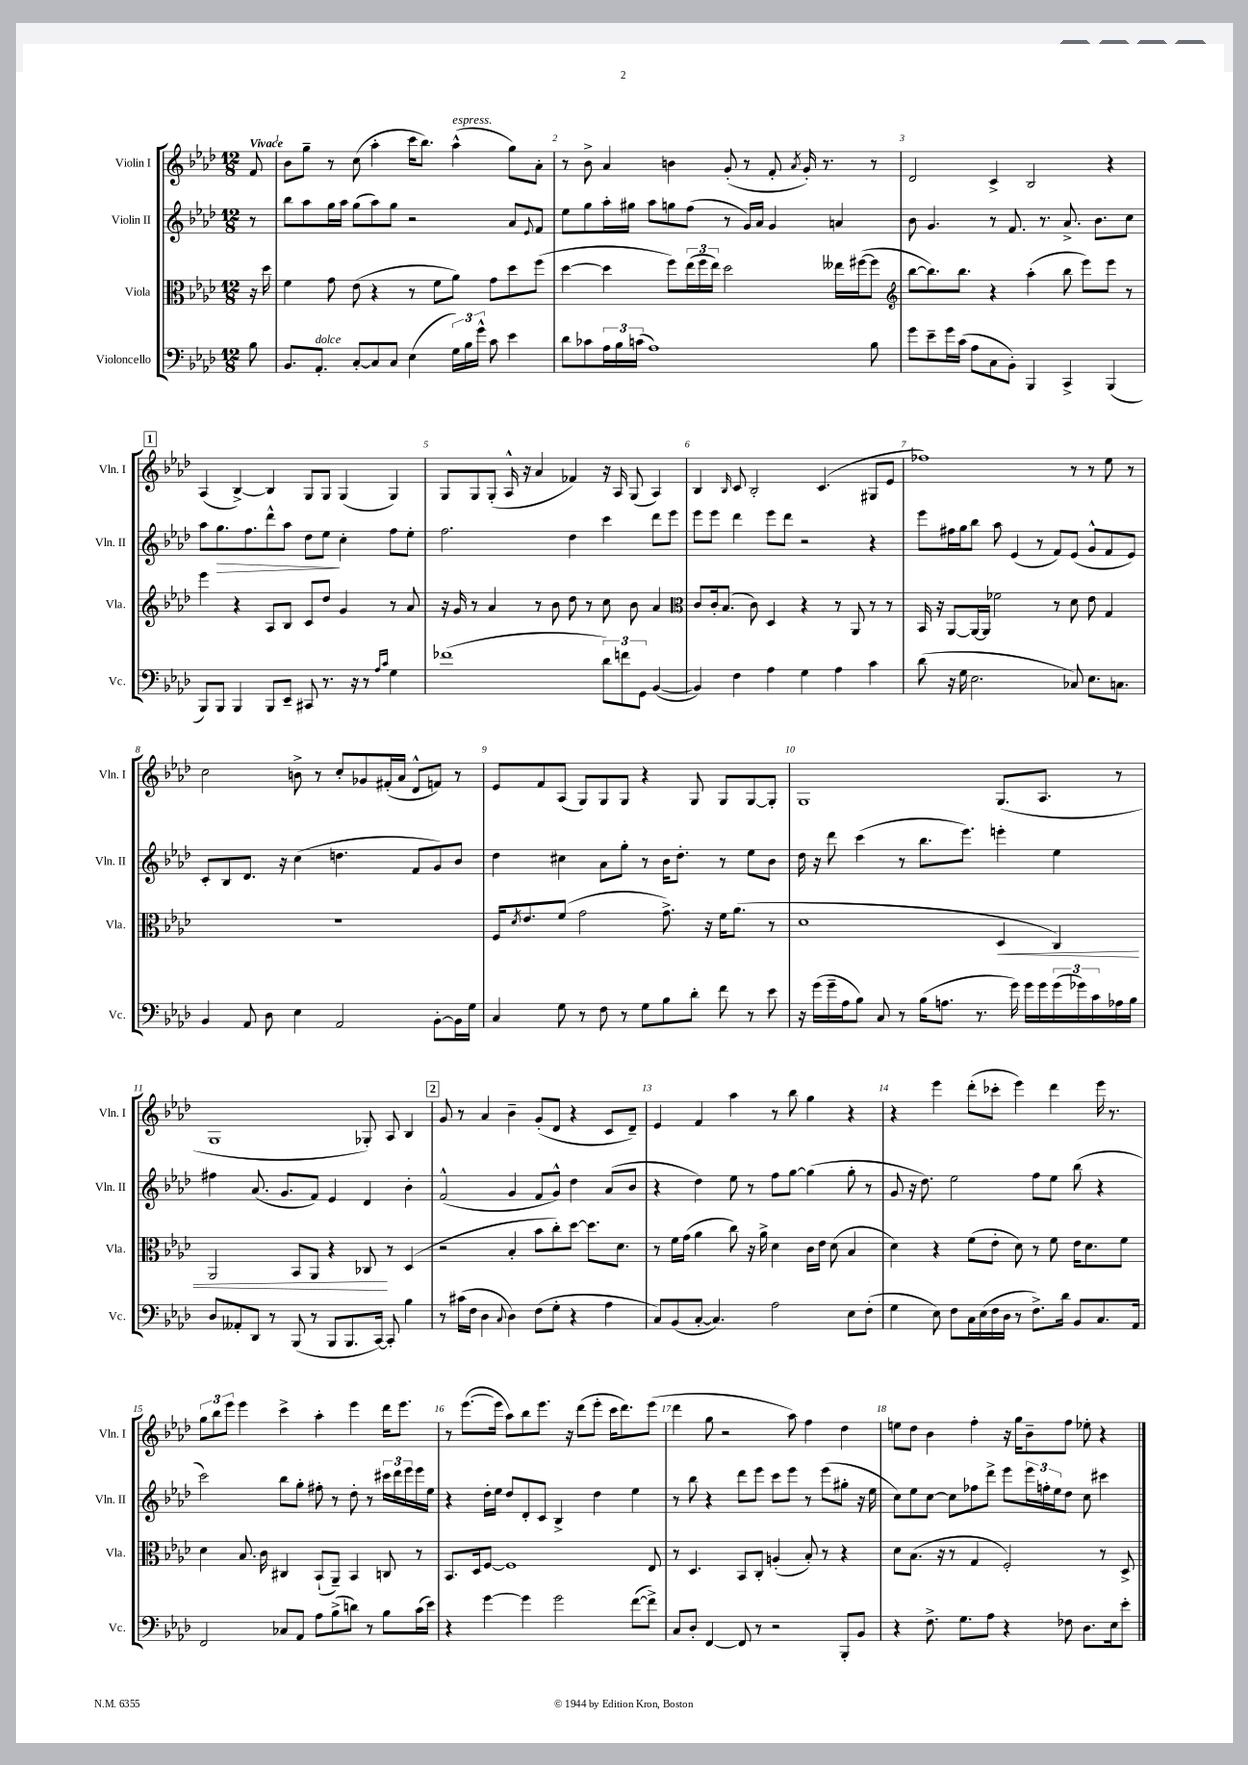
<<
\new StaffGroup <<
\new Staff = "s0" \with { instrumentName = "Violin I" shortInstrumentName = "Vln. I" } {
    \clef treble \key aes \major \numericTimeSignature \time 12/8 \partial 8 \tempo "Vivace"
    f'8 |
    bes'8 g''8-- r8 c''8( aes''4-. c'''16 bes''8.) aes''4-^^\markup { \italic "espress." }( g''8) aes'8-. |
    r8 bes'8-> aes'4 b'4 g'8-.( r8 f'8-. \acciaccatura { aes'8 } g'16-.) r8. r8 |
    des'2 c'4-> bes2 r4 |
    \mark \markup { \box "1" } aes4( bes4~->) bes4 g8 g8 g4( g4) |
    g8 g8 g8-.( aes16-^ r16 aes'4 fes'4) r16 aes16 g8( aes4) |
    bes4 \grace { bes16 } c'8 bes2-. c'4.( gis8 ees'8 |
    fes''1) r8 r8 ees''8 r8 |
    c''2 b'8-> r8 c''8-. ges'8 fis'16-.( aes'16 des'8-^ f'8) r8 |
    ees'8 f'8 aes8( g8) g8 g8 r4 g8 g8 g8~ g8-. |
    g1 g8.( aes8. r8 |
    g1 ges8-.) aes8 bes4 |
    \mark \markup { \box "2" } g'8 r8 aes'4 bes'4-- g'8-.( des'8 r4 c'8 des'8--) |
    ees'4 f'4 aes''4 r8 bes''8 g''4 r4 |
    r4 ees'''4 des'''8-.( ces'''8-. ees'''4) des'''4 ees'''16 r8. |
    \tuplet 3/2 { g''8 bes''8 ees'''8 } ees'''4 c'''4-> aes''4-. ees'''4 des'''16 ees'''8. |
    r8 ees'''8.~( ees'''16 aes''8) bes''8 ees'''8. r16 des'''8( ees'''8-. c'''16 des'''8.) ees'''8( |
    des'''4 g''8 r2 aes''8) f''4 des''4 |
    e''8 des''8 bes'4 f''4-. r16 g''16 bes'8-- f''8 ees''8-. r4 \bar "|." |
}
\new Staff = "s1" \with { instrumentName = "Violin II" shortInstrumentName = "Vln. II" } {
    \clef treble \key aes \major \numericTimeSignature \time 12/8 \partial 8
    r8 |
    bes''8 aes''8 g''16 aes''16 g''8( aes''8) g''8 r2 aes'8 \appoggiatura { ees'8 } f'8 |
    ees''8 g''8 aes''16-. gis''16 aes''8 g''8 f''8( r8 g'16) aes'16 g'4 a'4 |
    bes'8 g'4. r8 f'8. r8. aes'8.-> bes'8. c''8 |
    \mark \markup { \box "1" } aes''8 g''8.\> f''8. des'''8-^ aes''8 des''8 ees''8\! c''4-. f''8 ees''8-. |
    f''2. des''4 c'''4 des'''8 ees'''8 |
    ees'''8 ees'''8 des'''4 ees'''8 des'''8 r2 r4 |
    ees'''8 fis''16 g''16 bes''8 aes''8 ees'4( r8 f'8) ees'8( g'8-^ f'8 ees'8) |
    c'8-. bes8 des'8. r16 c''4( d''4. f'8 g'8) bes'8 |
    des''4 cis''4 aes'8 g''8-. r8 bes'16 des''8.-. r8 ees''8 bes'8 |
    des''16 r16 des'''8 c'''4( r8 bes''8. ees'''8.) e'''4-. ees''4 |
    fis''4 aes'8.( g'8. f'8) ees'4 des'4 bes'4-. |
    \mark \markup { \box "2" } f'2-^( g'4 f'8 g'8-^) des''4 aes'8( bes'8 |
    r4 des''4) ees''8 r8 f''8 g''8~ g''4( g''8-. r8 |
    g'8 r16 des''8.) ees''2 f''8 ees''8 bes''8( r4 |
    c'''2) bes''8 g''8-. fis''8-. r8 des''8-. r8 \tuplet 3/2 { cis'''16 des'''16 ees'''16 } ees'''16 ees''16 |
    r4 des''16-. ees''16 des''8 des'8-. c'8 bes4-> des''4 ees''4 |
    r8 bes''8 r4 des'''8 ees'''8 c'''8 ees'''8 r8 ees'''8( gis''8-. r16 ees''16 |
    c''8) ees''8 c''8~ c''8 fes''8 des'''8-> ees'''8 \tuplet 3/2 { ees'''16 f''16-. ees''16 } des''8 c''8 cis'''4 \bar "|." |
}
\new Staff = "s2" \with { instrumentName = "Viola" shortInstrumentName = "Vla." } {
    \clef alto \key aes \major \numericTimeSignature \time 12/8 \partial 8
    r16 des''16 |
    f'4 g'8 ees'8( r4 r8 f'8 aes'8) g'8 des''8 f''8( |
    des''4~ des''4 f''8) \tuplet 3/2 { ees''16( f''16 ees''16) } des''2 eeses''16 fis''16~( fis''8 |
    \clef treble bes''8~ bes''8.) bes''8. r4 aes''4-.( bes''8 ees'''8) ees'''8 r8 |
    \mark \markup { \box "1" } ees'''4 r4 aes8 bes8 c'8 des''8 g'4 r8 aes'8 |
    r16 g'16 r8 aes'4 r8 bes'8 des''8 r8 c''8 bes'8 aes'4 |
    \clef alto c'8 c'16-. bes8.( c'8) des4 r4 r8 aes,8 r8 r8 |
    bes,16 r16 aes,8~ aes,16~ aes,16 fes'2 r8 des'8 ees'8 g4 |
    R1. |
    f16 \acciaccatura { des'8 } ees'8. f'8( g'2 g'8.->) r16 f'16 aes'8.( r8 |
    des'1 des4\< c4) |
    aes,2 bes,8 aes,8 r4 ces8\! r8 des4( |
    \mark \markup { \box "2" } r2 bes4-. bes'8 c''8-.) des''8~ des''8. des'8. |
    r8 f'16 g'16( aes'4 c''8) r16 aes'16-> des'4 c'16 ees'16 des'8( bes4 |
    des'4) r4 f'8( ees'8-. des'8) r8 f'8 ees'16 des'8. f'8 |
    des'4 bes8. c'16 cis4 bes,8-!( aes,8--) bes,4 c8 r8 |
    bes,8. des16 f8~ f1 ees8 |
    r8 des4. bes,8 c8-. a4-.( bes8-.) r8 r4 |
    des'8 bes8.( r16 r8 g4 f2-.) r8 des8-> \bar "|." |
}
\new Staff = "s3" \with { instrumentName = "Violoncello" shortInstrumentName = "Vc." } {
    \clef bass \key aes \major \numericTimeSignature \time 12/8 \partial 8
    bes8 |
    bes,8. aes,8.-.^\markup { \italic "dolce" } c8~-. c8 c8 ees4( \tuplet 3/2 { g16) bes16 g'16-^ } c'8 ees'4 |
    des'8 ces'8 \tuplet 3/2 { aes16 bes16 c'16( } aes1) bes8 |
    g'8 ees'8-- g'16 c'16( aes8 c8 bes,8-.) bes,,4 c,4-> bes,,4( |
    \mark \markup { \box "1" } bes,,8) bes,,8 bes,,4 bes,,8 ees,8-- cis,8 r8. r16 r8 \grace { aes16 c'16 } g4 |
    fes'1( \tuplet 3/2 { des'8) f'8 g,8 } bes,4~( |
    bes,4) f4 aes4 g4 aes4 c'4 |
    des'8( r16 g16 ees2. ces8) ees8. c8. |
    bes,4 aes,8 des8 ees4 aes,2 bes,8~-. bes,16 g16 |
    c4 g8 r8 f8 r8 g8 bes8 des'8-. f'8 r8 ees'8 |
    r16 g'16( g'16-- aes16 bes8) c8 r8 bes16( a8. r8. g'16) g'16 g'16 \tuplet 3/2 { g'16( ges'16) c'16 } aes16 bes16 |
    des8 aeses,8-. des,8 r8 bes,,8( r8 bes,,8 bes,,8. c,16~) c,8-. bes4 |
    \mark \markup { \box "2" } r8 cis'16( f16 des4 \appoggiatura { c8 } des4) f8( g8-. r4 aes4 |
    c8) bes,8( c8~-. c4.) aes2 ees8 f8-.( |
    g4 ees8) f8 c16 ees16( f16 des16 r8 f8.->) des'16 bes,8 c8. aes,16 |
    f,2 ces8 aes,8 aes8 bes8->( d'8) r8 bes8 c'16( ees'16) |
    r4 g'4~ g'4 g'2 f'8~( f'8->) |
    c8 des8-. f,4~ f,8 r8 r2 bes,,8-. bes,8 |
    r4 f8.-> g8. aes8 r4 fes8 des8. ees16 ees'8-. \bar "|." |
}
>>
>>
\layout { \context { \Score \override BarNumber.break-visibility = ##(#f #t #t) barNumberVisibility = #all-bar-numbers-visible } }
